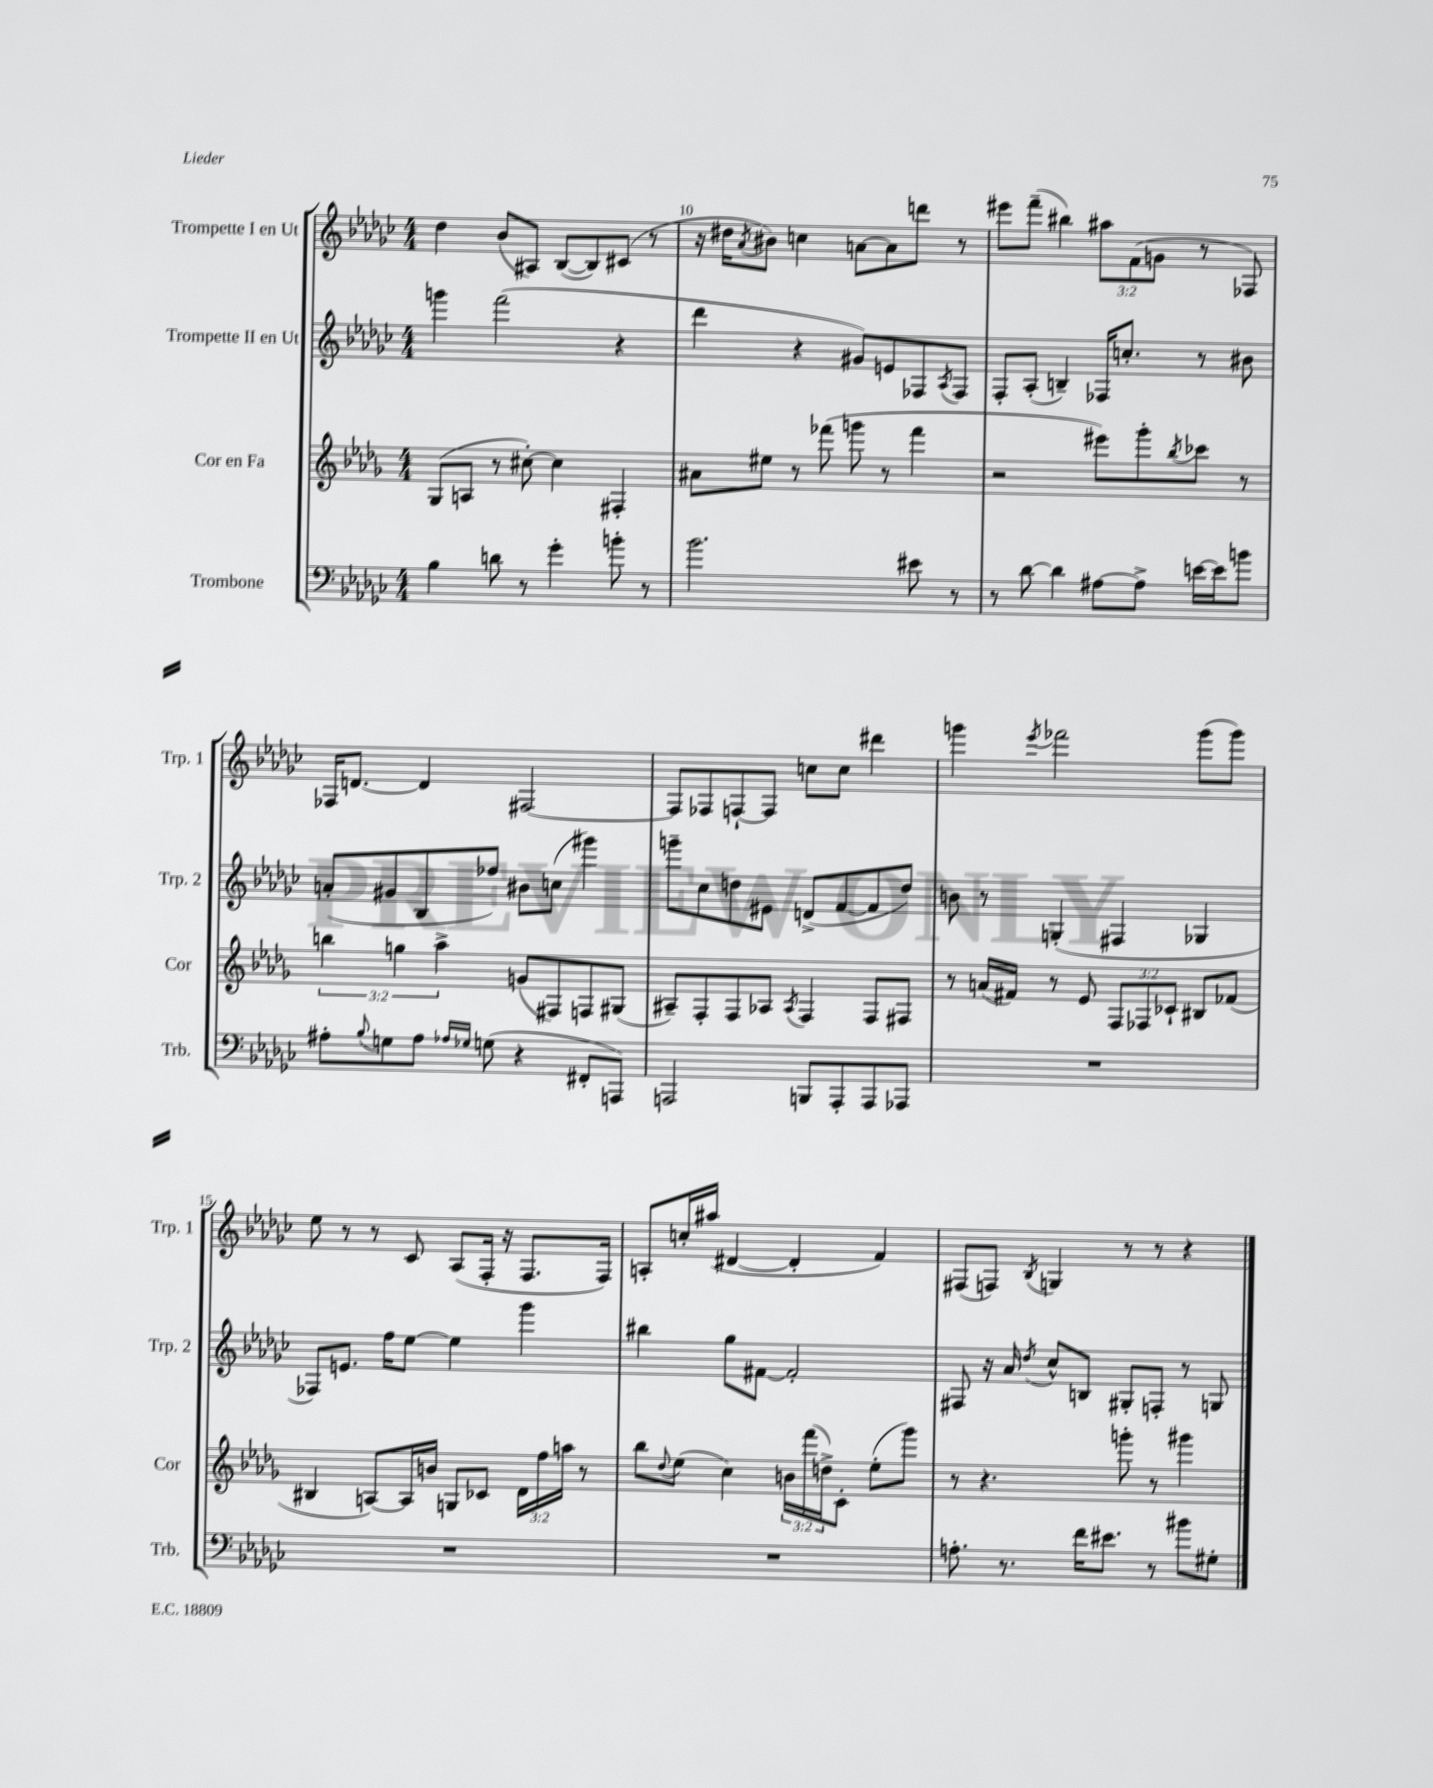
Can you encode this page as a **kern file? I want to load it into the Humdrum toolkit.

**kern	**kern	**kern	**kern
*part4	*part3	*part2	*part1
*staff4	*staff3	*staff2	*staff1
*I"Trombone	*I"Cor en Fa	*I"Trompette II en Ut	*I"Trompette I en Ut
*I'Trb.	*I'Cor	*I'Trp. 2	*I'Trp. 1
*clefF4	*clefG2	*clefG2	*clefG2
*k[b-e-a-d-g-c-]	*k[b-e-a-d-g-]	*k[b-e-a-d-g-c-]	*k[b-e-a-d-g-c-]
*M4/4	*M4/4	*M4/4	*M4/4
=9	=9	=9	=9
4B-\	(8G-/L	4gggn\	4dd-\
.	8An/J	.	.
8dn\	8r	(2fff\	(8b-/L
8r	[8cc#X'\)	.	8A#X/J)
4g-'\	4cc#\]	.	([8B-/L
.	.	.	8B-/])
8bn'\	4F#X'/	4r	(8c#X/J
8r	.	.	8r
=10	=10	=10	=10
2.b-\	8a#X\L	4ddd-\	16r
.	.	.	16dd#X\KL
.	.	.	8qa-/
.	8ee#X\J	.	8b#X\J)
.	8r	4r	4ccn\
.	(8fff-X\	.	.
.	8gggn\	8g#X/L)	[8an\L
.	8r	8en/	8a\]
8e#X\	4fff-\	8F-X/	8dddn\J
.	.	8qA-/	.
8r	.	8F-/J	8r
=11	=11	=11	=11
8r	2r	8F'/L	8eee#X\L
[8d-\	.	(8A-'/J	(8fff~\J
4d-\]	.	4Bn~/)	4bb#X\)
[8A#X\L	8eee#X\L)	16F-X/KL	12aa#X\L
.	.	8.ccn'/J	.
.	.	.	(12f\
8A#^\J]	8ggg-'\	.	.
.	.	.	12gn\J
.	8qbb-/	.	.
[16en\LL	8ccc-X\J	8r	8r
16e\J]	.	.	.
8bn\J	8r	8b#X\	8F-X/)
!!LO:LB:g=z
=12	=12	=12	=12
8A#X'\L	6bbn\	(8an'/L	16F-X/KL
.	.	.	[8.dn/J
8qqB-/	.	.	.
8Gn\	.	8g#X/	.
.	6ggn\	.	.
8A#\J	.	8B-/	4d/]
.	6aa-^\	.	.
16qqA-X/LL	.	.	.
16qqG-X/JJ	.	.	.
(8Gn\	.	8ff-X/J)	.
4r	(8gn/L	8b#X\L	[2F#X/
.	8F#X/)	(8ccn\J	.
8FF#X'/L	8Fn/	4ggg#X\)	.
8AAAn/J)	(8G#X/J	.	.
=13	=13	=13	=13
2AAAn/	8A#X~/L)	8gggn~\L	8F#/L]
.	8F'/	8cc-\	8F-X/
.	8F/	8ddn\	[8Fn`/
.	8A-X/J	8e#X\J	8F/J]
.	8qA-/	.	.
8BBBn/L	4F/	(8dn^/L	8ccn\L
8AAA'/	.	[8f/	8cc\J
8AAA/	8F/L	8f/]	4ddd#X\
8AAA-X/J	8F#X/J	8dd/J)	.
=14	=14	=14	=14
1r	8r	8bn\	4gggn\
.	(16an/LL	8r	.
.	16f#X/JJ)	.	.
.	.	.	8qeee-/
.	8r	(4Gn'/	2fff-X\
.	8e-/	.	.
.	12F/L	4F#X/	.
.	12F-X/	.	.
.	12c-X`/J	.	.
.	8B#X/L	4G-X/	(8ggg\L
.	(8f-X/J	.	8ggg\J)
!!LO:LB:g=z
=15	=15	=15	=15
1r	4B#X/	8F-X/L)	8ee-\
.	.	8.en/J	8r
.	[8An/L)	.	8r
.	.	16ff\KL	.
.	16A/L]	[8ee-\J	8c-/
.	16bn/JJ	.	.
.	8Gn/L	4ee-\]	(8A-/L
.	8c-X/J	.	16F'/Jk
.	.	.	16r
.	24d-\LL	4ggg-\	8.F/L
.	24ff\	.	.
.	24aan\JJ	.	.
.	8r	.	.
.	.	.	16F/Jk)
=16	=16	=16	=16
1r	8bb-\L	4bb#X\	8An'/L
.	8qqdd-/	.	.
.	(8ee-\J	.	16ccn'/L
.	.	.	(16aa#X/JJ
.	4cc\)	8gg-\L	[4d#X/
.	.	[8f#X\J	.
.	24bn\LL	2f#'/]	4d#'/]
.	(24fff\	.	.
.	24ddn^\J)	.	.
.	8c'\J	.	.
.	(8ee-'\L	.	4f/)
.	8ggg-\J)	.	.
=17	=17	=17	=17
8.An'\	8r	8F#X/	(8F#X/L
.	4.r	16r	8Fn/J)
8.r	.	16a-/	.
.	.	8qdd-/	8qB-/
.	.	8cc-^^/L	4Gn/
16f\KL	.	8Bn/J	.
8.e#X\J	.	.	.
.	8gggn'\	8G#X'/L	8r
8r	8r	8Fn'/J	8r
8b#X\L	4ggg#X\	8r	4r
8G#X'\J	.	8Gn/	.
==	==	==	==
*-	*-	*-	*-
